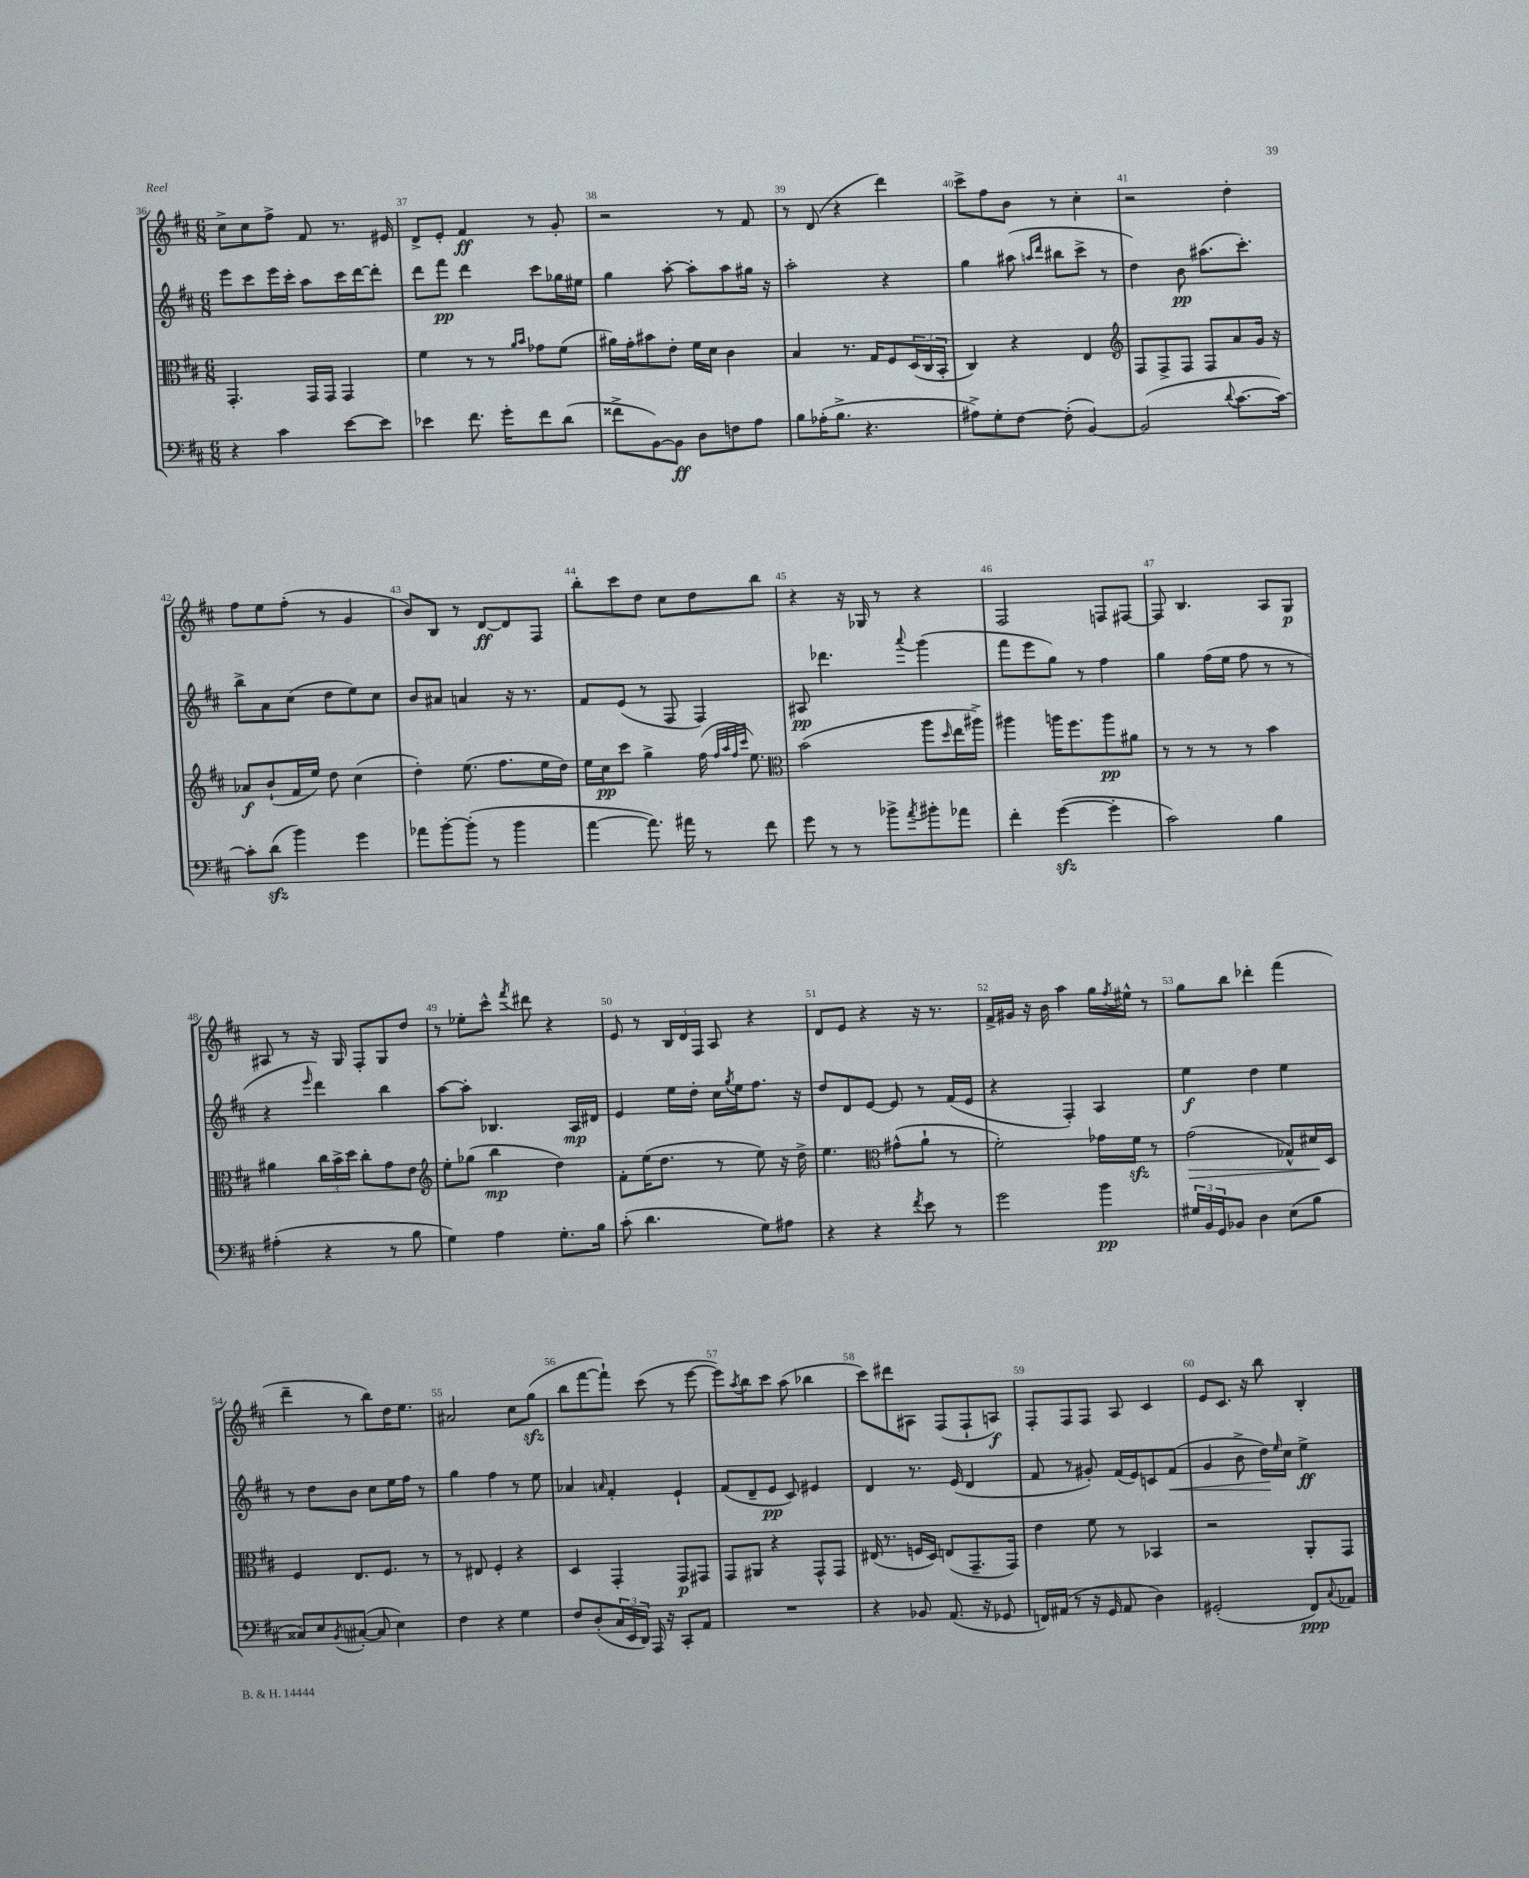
<<
\new StaffGroup <<
\new Staff = "s0" {
    \clef treble \key d \major \numericTimeSignature \time 6/8
    cis''8-> cis''8 fis''8-> fis'8 r8. eis'16 |
    d'8-> e'8-. fis'4\ff r8 g'8-. |
    r2 r8 fis'8 |
    r8 d'8( r4 d'''4) |
    cis'''8-> fis''8 b'8 r8 cis''4-. |
    r2 d''4-. |
    fis''8 e''8 fis''8-.( r8 g'4 |
    b'8) b8 r8 d'8~\ff d'8 fis8 |
    b''8-. cis'''8 d''8 cis''8 d''8 b''8 |
    r4 r16 ges16 r8 r4 |
    fis2 f8 fis8~ |
    fis8 b4. a8 g8\p |
    ais8 r8 r16 g16 fis8-. g8 d''8 |
    r8 ees''8-. cis'''8-^ \acciaccatura { fis'''8 } dis'''8 r4 |
    e'8 r8 \tuplet 3/2 { b16 d'16 fis16 } a8 r4 |
    d'8 e'8 r4 r16 r8. |
    fis'16-> gis'16 r16 b'16 a''4 g''16 \acciaccatura { fis''8 } eis''16-^ r8 |
    g''8 b''8 des'''4-. fis'''4( |
    d'''4-- r8 b''8) d''16 e''8. |
    ais'2 cis''8 g''8\sfz( |
    b''8 fis'''8~ fis'''8-!) cis'''8( r8 e'''8~ |
    e'''8) \acciaccatura { a''8 } b''8 cis'''8 a''8( bes''4 |
    cis'''8) dis'''8 ais8 fis8( fis8-! a8\f) |
    fis8-. fis8 fis8 a8 cis'4 |
    e'8 cis'8. r16 b''8 b4-. \bar "|." |
}
\new Staff = "s1" {
    \clef treble \key d \major \numericTimeSignature \time 6/8
    e'''8 cis'''8 e'''16 cis'''16-. a''8 cis'''16 d'''16~ d'''8-. |
    d'''8 fis'''8\pp d'''4 cis'''8 ges''16 eis''16 |
    g''4 a''8~-. a''8-. a''8 gis''16 r16 |
    a''2-. r4 |
    g''4 ais''8( \grace { a''16 d'''16 } bis''8 cis'''8-> r8 |
    d''4) b'8\pp ais''8.( cis'''8.-.) |
    b''8-> a'8 cis''8( d''8 e''8) cis''8 |
    b'8 ais'8 a'4 r16 r8. |
    fis'8 e'8( r8 fis8 fis4) |
    ais8\pp des'''4. \appoggiatura { a'''8 } g'''4( |
    fis'''8 e'''8 g''8) r8 fis''4 |
    g''4 fis''16( e''16 fis''8 r8 r8 |
    r4 \grace { e'''16 } d'''4) b''4 |
    a''8~ a''8-. bes4. a16\mp dis'16 |
    e'4 e''16 d''16-. cis''16 \acciaccatura { g''8 } e''16 fis''8. r16 |
    d''8 d'8 e'8~ e'8 r8 fis'16( e'16 |
    r4 fis4-.) a4 |
    e''4\f d''4 e''4 |
    r8 d''8 b'8 cis''8 e''16 fis''16 r8 |
    g''4 fis''4 r8 e''8 |
    aes'4 \grace { a'16 } fis'4-. e'4-! |
    fis'8( d'8-- e'8\pp cis'8) eis'4 |
    d'4 r8. e'16( d'4 |
    fis'8 r8 gis'8-.) fis'16( e'16) c'8 fis'8\<( |
    g'4 b'8-> d''16\!) \grace { e''16 } cis''16 e''4->\ff \bar "|." |
}
\new Staff = "s2" {
    \clef alto \key d \major \numericTimeSignature \time 6/8
    g,4.-. g,16 g,16 g,4 |
    fis'4 r8 r8 \grace { a'16 b'16 } ges'8 fis'8( |
    ais'16) g'16-. bis'8 e'8-. fis'16 d'16 cis'4 |
    b4 r8. g16 fis8 \tuplet 3/2 { d16( cis16 b,16-. } |
    cis4) r4 e4 |
    \clef treble fis8 fis8-> fis8 fis8 a'8 g'16 r16 |
    aes'8\f b'8-!( fis'16 e''16) d''8 cis''4( |
    d''4-.) e''8.( fis''8. e''16 d''16) |
    e''16 cis''16\pp cis'''8 g''4-> fis''16( \grace { fis''32 a''32 fis''32 cis'''32 } e''8.) |
    \clef alto b'2( a''8 \grace { d''16 } e''16 ais''16->) |
    ais''4 a''16 fis''8. a''8\pp ais'8 |
    r8 r8 r8 r8 b'4 |
    ais'4 \tuplet 3/2 { cis''16 b'16-> d''16 } cis''8-. g'8 e'8 |
    \clef treble e''8-. ges''8( b''4\mp d''4) |
    fis'8-. e''16( d''8. r8 e''8) r16 d''16-> |
    e''4. \clef alto gis'8-^( a'8-! r8 |
    fis'2-.) ges'16 fis'16\sfz r8 |
    g'2\>( ges8-^) dis'16\! d16 |
    fis4 e8. fis8. r8 |
    r8 eis8 fis4-. r4 |
    d4 g,4-. g,8\p gis,8 |
    g,8 ais,8 r4 g,8-^ g,8 |
    eis16( r8. f16 d16) e8( g,8.-- g,16) |
    e'4 fis'8 r8 bes,4 |
    r2 a,8-. g,8 \bar "|." |
}
\new Staff = "s3" {
    \clef bass \key d \major \numericTimeSignature \time 6/8
    r4 cis'4 e'8~ e'8 |
    ees'4 fis'8. g'16-. fis'8 d'8( |
    fisis'8-> b,8~) b,8\ff d8 f8 a8 |
    b8 aes16-.( b8.-> r4. |
    ais8->) g8-. fis8~ fis8-.( b,4~) |
    b,2( \appoggiatura { d'8 } cis'8.~ cis'16~) |
    cis'8-. d'8\sfz( b'4) g'4 |
    aes'8 b'8~-. b'8-.( r8 b'4 |
    a'4~ a'8.) ais'16 r8 fis'8 |
    g'8 r8 r8 bes'8-> \acciaccatura { a'8 } bis'8-. aes'8 |
    fis'4-. g'4~\sfz( g'4-. |
    cis'2) b4 |
    ais4-.( r4 r8 b8 |
    g4) a4 g8.-. b16 |
    cis'8-.( d'4. g8) ais8 |
    r4 r4 \acciaccatura { fis'8 } e'8 r8 |
    g'2 b'4\pp |
    \tuplet 3/2 { gis16 b,16 g,16 } bes,8 d4 e8( b8 |
    cisis8) e8 \acciaccatura { b,8 } cis8~-.( cis8 e4) |
    fis4 r4 g4 |
    fis8 d8-.( \tuplet 3/2 { cis16 e,16 d,16) } a,,16 r16 cis,8-. a,8 |
    R2. |
    r4 bes,8 a,8.( r16 ges,8 |
    f,16) ais,16( r8 r16 g,16 ais,8 d4) |
    gis,2-.( fis,8\ppp) \appoggiatura { cis8 } aes,8 \bar "|." |
}
>>
>>
\layout { \context { \Score currentBarNumber = #36 \override BarNumber.break-visibility = ##(#f #t #t) barNumberVisibility = #all-bar-numbers-visible } }
